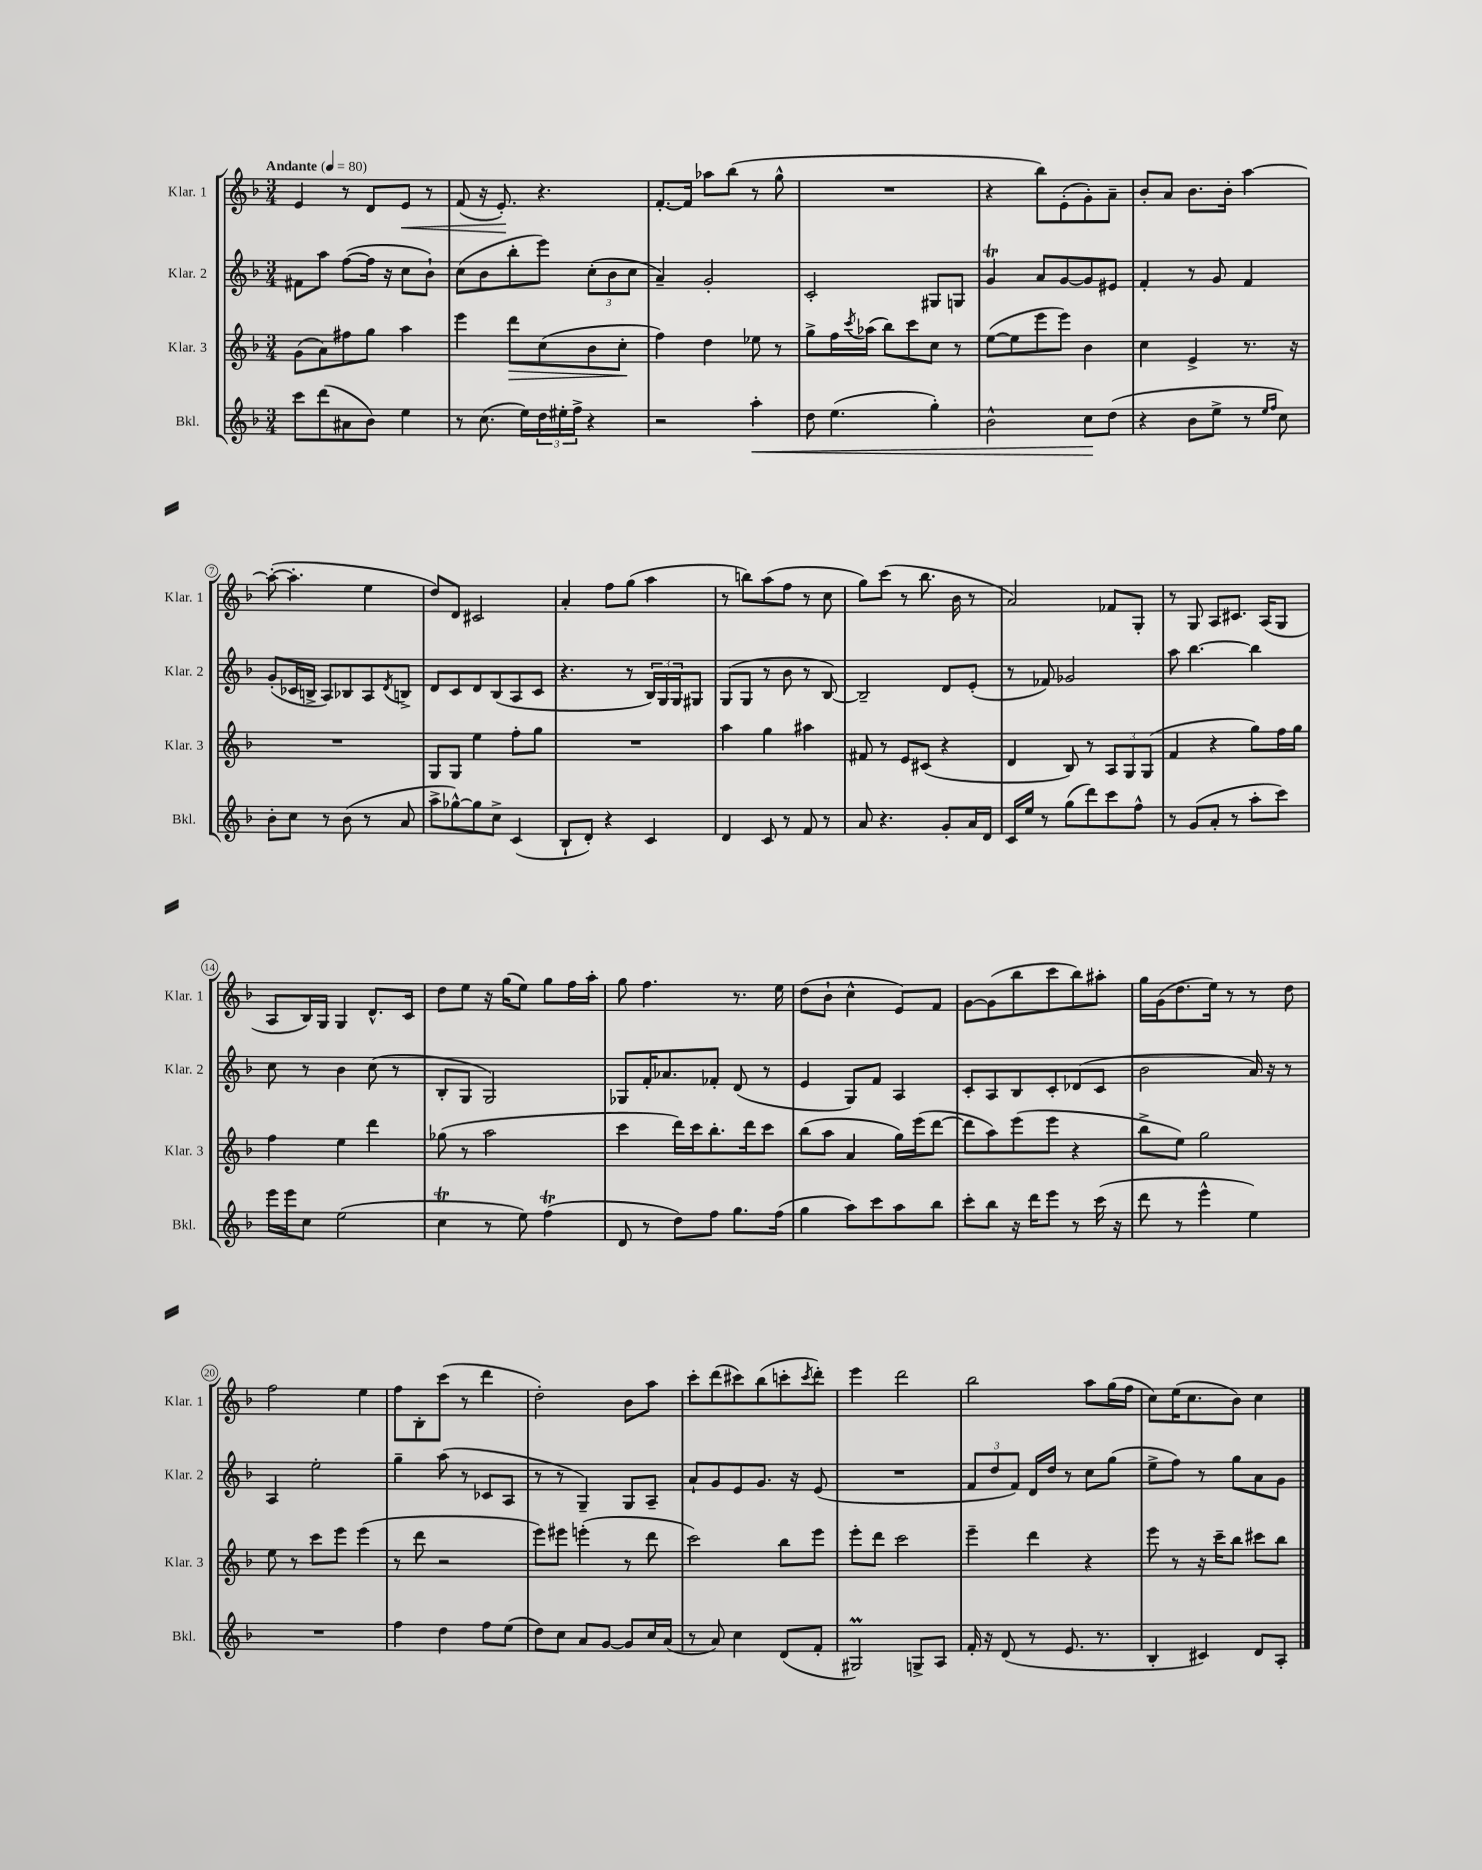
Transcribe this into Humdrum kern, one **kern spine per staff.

**kern	**dynam	**kern	**dynam	**kern	**kern	**dynam
*part4	*part4	*part3	*part3	*part2	*part1	*part1
*staff4	*staff4	*staff3	*staff3	*staff2	*staff1	*staff1
*I"Bkl.	*	*I"Klar. 3	*	*I"Klar. 2	*I"Klar. 1	*
*I'Bkl.	*	*I'Klar. 3	*	*I'Klar. 2	*I'Klar. 1	*
*clefG2	*	*clefG2	*	*clefG2	*clefG2	*
*k[b-]	*	*k[b-]	*	*k[b-]	*k[b-]	*
*M3/4	*	*M3/4	*	*M3/4	*M3/4	*
*MM80	*	*MM80	*	*MM80	*MM80	*
=1	=1	=1	=1	=1	=1	=1
!	!	!	!	!	!LO:TX:a:B:t=Andante	!
8ccc\L	.	(8g\L	.	8f#X\L	4e/	.
(8ddd\	.	8a\)	.	8aa\J	.	.
8a#X\	.	8ff#X\	.	([8ff\L	8r	.
8b-\J)	.	8gg\J	.	16ff\Jk]	8d/L	.
.	.	.	.	16r	.	.
!	!	!	!	!	!	!LO:HP:b
4ee\	.	4aa\	.	8cc\L	8e/J	<
.	.	.	.	8b-`\J)	8r	.
=2	=2	=2	=2	=2	=2	=2
8r	.	4eee\	.	(8cc\L	(8f/	.
(8.cc\	.	.	.	8b-\	16r	.
.	.	.	.	.	8.e'/)	.
!	!	!	!LO:HP:b	!	!	!
.	.	8ddd\L	>	8bb-'\	.	.
16ee\LL)	.	.	.	.	.	.
24dd\	.	(8cc\	.	8eee\J)	4.r	[
24ee#X'\	.	.	.	.	.	.
24ff^\JJ	.	.	.	.	.	.
4r	.	8b-\	.	(12cc'\L	.	.
.	.	.	.	12b-\	.	.
.	.	8cc'\J	.	.	.	.
.	.	.	.	12cc\J	.	.
.	.	.	]	.	.	.
=3	=3	=3	=3	=3	=3	=3
2r	.	4ff\)	.	4a~/)	[8.f'/L	.
.	.	.	.	.	16f/Jk]	.
.	.	4dd\	.	2g'/	8aa-X\L	.
.	.	.	.	.	(8bb-\J	.
!	!LO:HP:b	!	!	!	!	!
4aa'\	<	8ee-X\	.	.	8r	.
.	.	8r	.	.	8gg^^\	.
=4	=4	=4	=4	=4	=4	=4
8dd\	.	8gg^\L	.	2c'/	2.r	.
(4.ee\	.	16ff\L	.	.	.	.
.	.	8qccc/	.	.	.	.
.	.	(16aa-X\JJ	.	.	.	.
.	.	8bb-\L)	.	.	.	.
.	.	8ccc\	.	.	.	.
4gg'\)	.	8cc\J	.	8G#X/L	.	.
.	.	8r	.	8Gn/J	.	.
=5	=5	=5	=5	=5	=5	=5
2b-^^\	.	([8ee\L	.	4gT/	4r	.
.	.	8ee\]	.	.	.	.
.	.	8eee\	.	8a/L	8bb-\L)	.
.	.	8eee\J)	.	[8g/	(8e'\	.
8cc\L	.	4b-\	.	8g/]	8g'\)	.
(8dd\J	[	.	.	8e#X/J	8a~\J	.
=6	=6	=6	=6	=6	=6	=6
4r	.	4cc\	.	4f'/	8b-'/L	.
.	.	.	.	.	8a/J	.
8b-\L	.	4e^/	.	8r	8.b-\L	.
8ee^\J	.	.	.	8g/	.	.
.	.	.	.	.	16b-'\Jk	.
8r	.	8.r	.	4f/	[4aa\	.
16qqee/LL	.	.	.	.	.	.
16qqff/JJ	.	.	.	.	.	.
8cc\)	.	.	.	.	.	.
.	.	16r	.	.	.	.
!!LO:LB:g=z
=7	=7	=7	=7	=7	=7	=7
8b-'\L	.	2.r	.	(8g'/L	(8aa'\_	.
8cc\J	.	.	.	16c-X/L	4.aa'\]	.
.	.	.	.	16Bn^/JJ	.	.
8r	.	.	.	8A/L)	.	.
(8b-\	.	.	.	8B-X/	.	.
8r	.	.	.	8A/	4ee\	.
.	.	.	.	8qd/	.	.
8a/	.	.	.	8Bn^/J	.	.
=8	=8	=8	=8	=8	=8	=8
8aa^\L	.	8G/L	.	8d/L	8dd/L)	.
[8gg-X^^\)	.	8G/J	.	8c/	8d/J	.
8gg-\]	.	4ee\	.	8d/	2c#X/	.
8cc^\J	.	.	.	(8B-/	.	.
(4c/	.	8ff'\L	.	8A/	.	.
.	.	8gg\J	.	8c/J	.	.
=9	=9	=9	=9	=9	=9	=9
8B-`/L	.	2.r	.	4.r	4a'/	.
8d'/J)	.	.	.	.	.	.
4r	.	.	.	.	8ff\L	.
.	.	.	.	8r	(8gg\J	.
4c/	.	.	.	24B-/LL)	4aa\	.
.	.	.	.	24G/	.	.
.	.	.	.	24G/J	.	.
.	.	.	.	8G#X/J	.	.
=10	=10	=10	=10	=10	=10	=10
4d/	.	4aa\	.	(8G/L	8r	.
.	.	.	.	8G/J	8bbn\L)	.
8c/	.	4gg\	.	8r	(8aa\	.
8r	.	.	.	8b-\	8ff\J	.
8f/	.	4aa#X\	.	8r	8r	.
8r	.	.	.	[8B-/)	8cc\	.
=11	=11	=11	=11	=11	=11	=11
8a/	.	8f#X/	.	2B-~/]	8gg\L)	.
4.r	.	8r	.	.	(8ccc\J	.
.	.	8e/L	.	.	8r	.
.	.	(8c#X/J	.	.	8.bb-\	.
8g'/L	.	4r	.	8d/L	.	.
.	.	.	.	.	16b-\	.
16a/L	.	.	.	(8e'/J	8r	.
16d/JJ	.	.	.	.	.	.
=12	=12	=12	=12	=12	=12	=12
16c/LL	.	4d/	.	8r	2a/)	.
16ee/JJ	.	.	.	.	.	.
8r	.	.	.	8f-X/)	.	.
(8gg\L	.	8B-/)	.	2g-X/	.	.
8ddd\)	.	8r	.	.	.	.
8ccc\	.	12A/L	.	.	8f-X/L	.
.	.	12G/	.	.	.	.
8ff^^\J	.	.	.	.	8G'/J	.
.	.	(12G/J	.	.	.	.
=13	=13	=13	=13	=13	=13	=13
8r	.	4f/	.	8aa\	8r	.
(8g/L	.	.	.	[4.bb-\	8G/	.
8a'/J	.	4r	.	.	8A/L	.
8r	.	.	.	.	8.c#X/J	.
8aa'\L	.	8gg\L)	.	4bb-\]	.	.
.	.	.	.	.	(16A/KL	.
8ccc\J)	.	16ff\L	.	.	8G/J	.
.	.	16gg\JJ	.	.	.	.
!!LO:LB:g=z
=14	=14	=14	=14	=14	=14	=14
16eee\LL	.	4ff\	.	8cc\	8A/L	.
16eee\J	.	.	.	.	.	.
8cc\J	.	.	.	8r	16B-/L)	.
.	.	.	.	.	16G/JJ	.
(2ee\	.	4ee\	.	4b-\	4G/	.
.	.	4ddd\	.	(8cc\	8.d^^/L	.
.	.	.	.	8r	.	.
.	.	.	.	.	16c/Jk	.
=15	=15	=15	=15	=15	=15	=15
4ccT\	.	(8gg-X\	.	8B-'/L	8dd\L	.
.	.	8r	.	8G/J	8ee\J	.
8r	.	2aa\	.	2G/)	16r	.
.	.	.	.	.	(16gg\KL	.
8ee\)	.	.	.	.	8ee\J)	.
(4ffT\	.	.	.	.	8gg\L	.
.	.	.	.	.	16ff\L	.
.	.	.	.	.	16aa'\JJ	.
=16	=16	=16	=16	=16	=16	=16
8d/	.	4ccc\	.	8G-X/L	8gg\	.
8r	.	.	.	16f'/K	4.ff\	.
.	.	.	.	8.a-X/	.	.
8dd\L)	.	16ddd\LL)	.	.	.	.
.	.	16ccc\J	.	.	.	.
8ff\J	.	8.bb-'\	.	8f-X'/J	.	.
8.gg\L	.	.	.	(8d/	8.r	.
.	.	16ddd\k	.	.	.	.
.	.	8ccc\J	.	8r	.	.
(16ff\Jk	.	.	.	.	16ee\	.
=17	=17	=17	=17	=17	=17	=17
4gg\	.	(8bb-\L	.	4e/	(8dd\L	.
.	.	8aa\J	.	.	8b-`\J	.
8aa\L)	.	4a/	.	8G/L)	4cc^^\	.
8ccc\	.	.	.	8f/J	.	.
8aa\	.	16gg\LL)	.	4A/	8e/L)	.
.	.	(16eee\J	.	.	.	.
8bb-\J	.	[8ddd\J	.	.	8f/J	.
=18	=18	=18	=18	=18	=18	=18
8ccc'\L	.	8ddd\L]	.	8c'/L	[8g\L	.
8bb-\J	.	8aa\)	.	8A/	(8g\]	.
16r	.	(8eee\	.	8B-/	8bb-\	.
16ddd\KL	.	.	.	.	.	.
8eee\J	.	8eee\J	.	8c'/	8ccc\	.
8r	.	4r	.	(8d-X/	8bb-\)	.
(16ccc\	.	.	.	8c/J	8aa#X'\J	.
16r	.	.	.	.	.	.
=19	=19	=19	=19	=19	=19	=19
8ddd\	.	8bb-^\L	.	2b-\	16gg\LL	.
.	.	.	.	.	(16g\J	.
8r	.	8ee\J)	.	.	8.dd\	.
4eee^^\	.	2gg\	.	.	.	.
.	.	.	.	.	16ee\Jk)	.
.	.	.	.	.	8r	.
4ee\)	.	.	.	16a/)	8r	.
.	.	.	.	16r	.	.
.	.	.	.	8r	8dd\	.
!!LO:LB:g=z
=20	=20	=20	=20	=20	=20	=20
2.r	.	8ee\	.	4A/	2ff\	.
.	.	8r	.	.	.	.
.	.	8ccc\L	.	2ee'\	.	.
.	.	8eee\J	.	.	.	.
.	.	(4eee\	.	.	4ee\	.
=21	=21	=21	=21	=21	=21	=21
4ff\	.	8r	.	4gg~\	8ff\L	.
.	.	8ddd\	.	.	8B-'\	.
4dd\	.	2r	.	(8aa\	(8ccc\J	.
.	.	.	.	8r	8r	.
8ff\L	.	.	.	8c-X/L	4ddd\	.
(8ee\J	.	.	.	8A/J	.	.
=22	=22	=22	=22	=22	=22	=22
8dd\L)	.	8eee\L)	.	8r	2dd'\)	.
8cc\J	.	8eee#X\J	.	8r	.	.
8a/L	.	(4eeen'\	.	4G~/)	.	.
[8g/J	.	.	.	.	.	.
8g/L]	.	8r	.	8G/L	8b-\L	.
16cc/L	.	8ddd\	.	8A~/J	8aa\J	.
(16a/JJ	.	.	.	.	.	.
=23	=23	=23	=23	=23	=23	=23
8r	.	2ccc\)	.	8a`/L	8ccc'\L	.
8a/)	.	.	.	8g/	(8ddd\	.
4cc\	.	.	.	8e/	8ccc#X\)	.
.	.	.	.	8.g/J	(8bb-\	.
(8d/L	.	8bb-\L	.	.	8cccn'\	.
.	.	.	.	16r	.	.
.	.	.	.	.	8qccc/	.
8f'/J	.	8eee\J	.	(8e/	8ddd'\J)	.
=24	=24	=24	=24	=24	=24	=24
2G#Xm/)	.	8eee'\L	.	2.r	4eee\	.
.	.	8ddd\J	.	.	.	.
.	.	2ccc\	.	.	2ddd\	.
8Gn^/L	.	.	.	.	.	.
8A/J	.	.	.	.	.	.
=25	=25	=25	=25	=25	=25	=25
16f'/	.	4eee~\	.	12f/L	2bb-\	.
16r	.	.	.	.	.	.
.	.	.	.	12dd/	.	.
(8d/	.	.	.	.	.	.
.	.	.	.	12f/J)	.	.
8r	.	4ddd\	.	16d/LL	.	.
.	.	.	.	16dd/JJ	.	.
8.e/	.	.	.	8r	.	.
.	.	4r	.	8cc\L	8aa\L	.
8.r	.	.	.	.	.	.
.	.	.	.	(8gg\J	(16gg\L	.
.	.	.	.	.	16ff\JJ	.
=26	=26	=26	=26	=26	=26	=26
4B-'/	.	8eee\	.	8ee^\L	8cc\L)	.
.	.	8r	.	8ff\J)	(16ee\K	.
.	.	.	.	.	8.cc\	.
4c#X/)	.	16r	.	8r	.	.
.	.	16ccc~\KL	.	.	.	.
.	.	8bb-\J	.	8gg\L	8b-\J)	.
8d/L	.	8ccc#X\L	.	8a\	4cc\	.
8A'/J	.	8bb-\J	.	8g\J	.	.
==	==	==	==	==	==	==
*-	*-	*-	*-	*-	*-	*-
